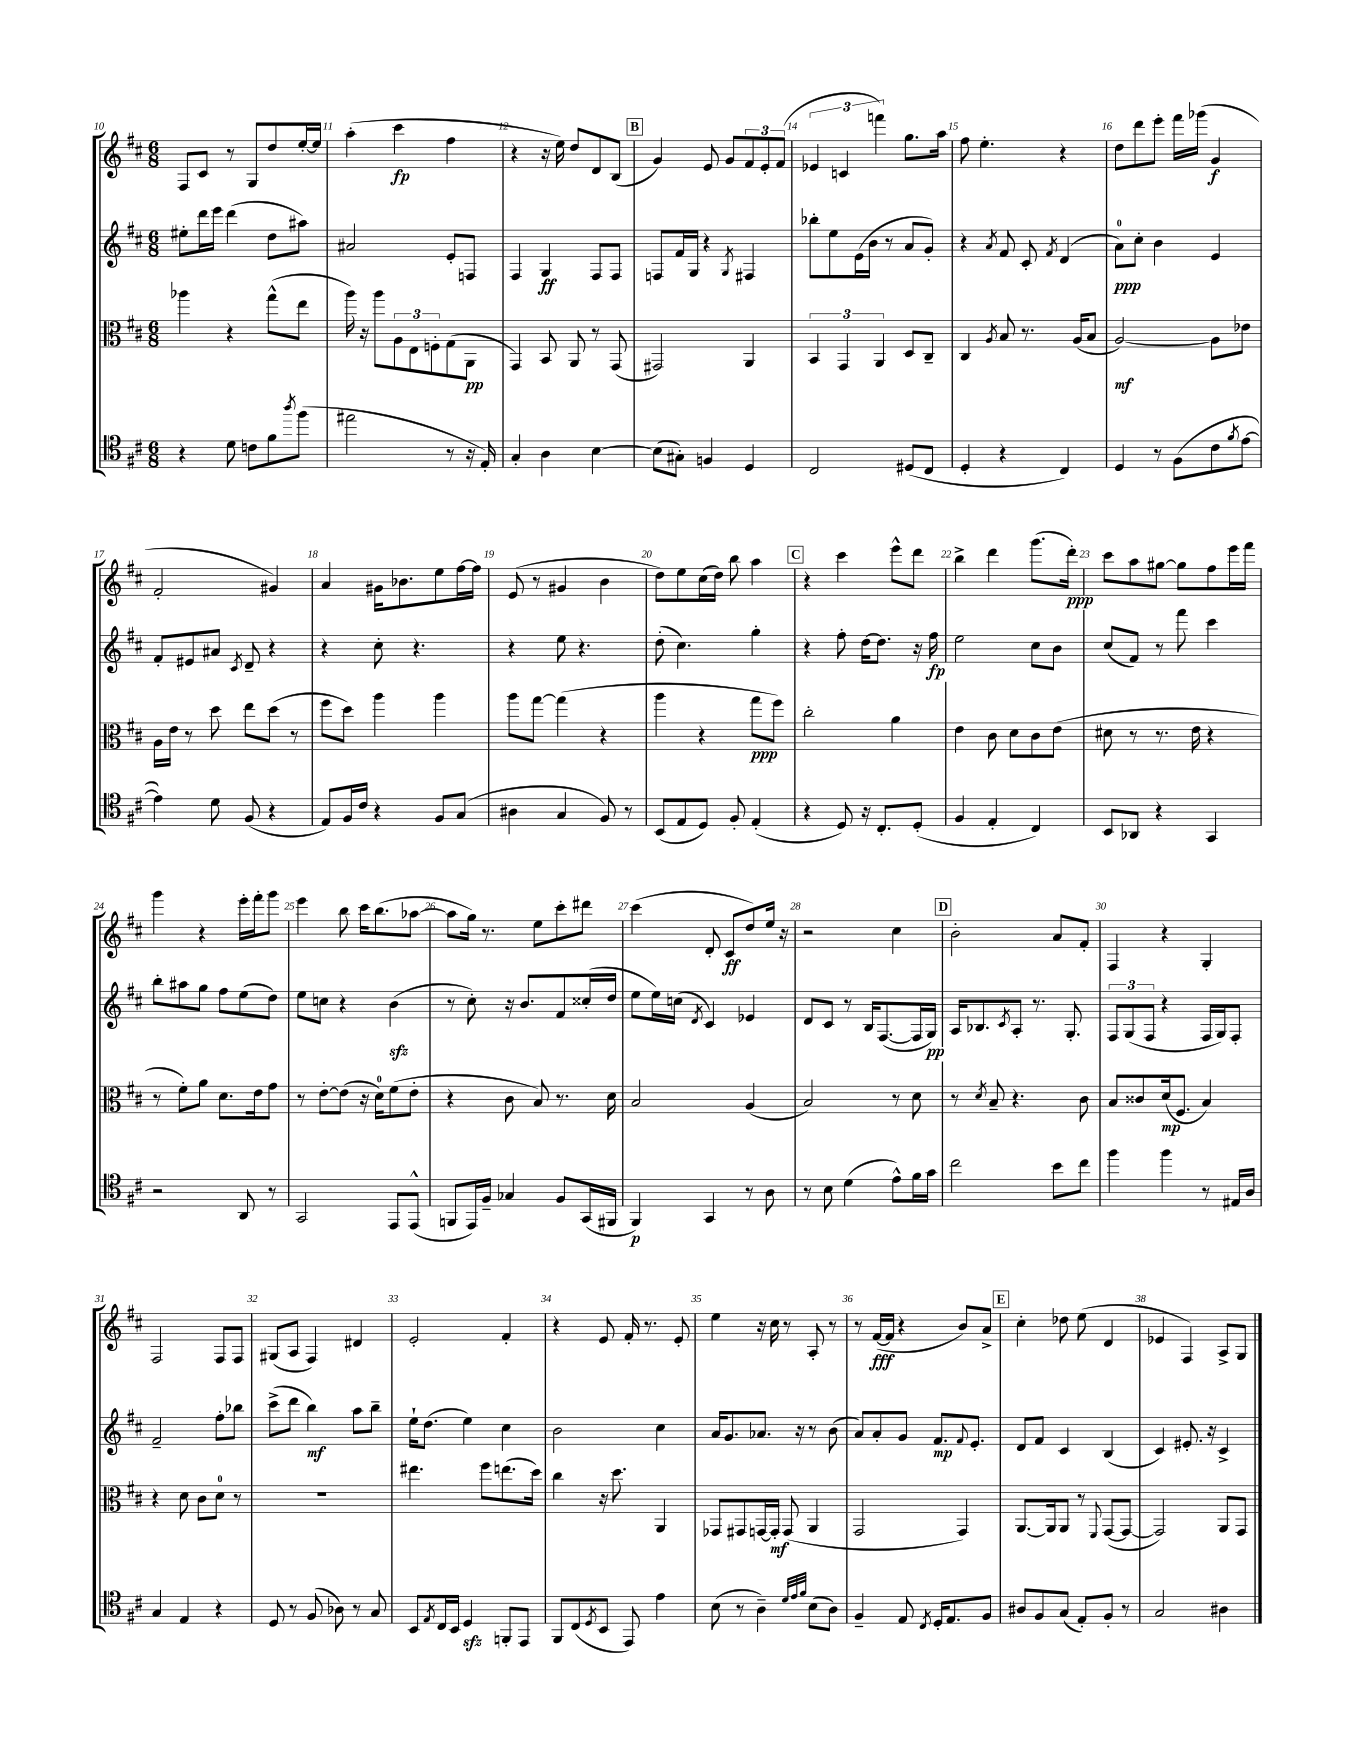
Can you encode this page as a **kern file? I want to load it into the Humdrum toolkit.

**kern	**kern	**kern	**kern
*staff4	*staff3	*staff2	*staff1
*clefC4	*clefC3	*clefG2	*clefG2
*k[f#c#]	*k[f#c#]	*k[f#c#]	*k[f#c#]
*M6/8	*M6/8	*M6/8	*M6/8
4r	4aa-	8ee#'	8F#
.	.	16ddd	8c#
.	.	16eee	.
8d	4r	(4ddd	8r
8c	.	.	8G
8f#	(8gg^^	8dd	8dd
8qaa	.	.	.
(8ff#	8ee	8aa#)	[16ee'
.	.	.	16ee]
=	=	=	=
2ee#	16aa)	2a#	(4aa'
.	16r	.	.
.	8aa	.	.
.	12A	.	4ccc#
.	12E	.	.
.	12F'	.	.
8r	(8G	8e'	4ff#
16r	8AA	8F	.
16E')	.	.	.
=	=	=	=
4G'	4GG)	4F#	4r
4A	8BB	4G	16r
.	.	.	16ee)
.	8AA	.	8dd
[4B	8r	8F#	8d
.	(8GG	8F#	(8B
=	=	=	=
(8B]	2GG#)	8F	4g)
8G#')	.	16f#	.
.	.	16G	.
4F	.	4r	8e
.	.	.	8g
.	.	8qG	.
4D	4AA	4F#	12f#
.	.	.	12e'
.	.	.	(12f#
=	=	=	=
2C#	6BB	8bb-'	6e-
.	.	8ee	.
.	6GG	.	6c
.	.	(16e	.
.	.	16b	.
.	6AA	.	6fff)
.	.	8r	.
(8D#	8D	8a	8.gg
8C#	8C#~	8g')	.
.	.	.	16aa
=	=	=	=
4D'	4C#	4r	8ff#
.	.	.	4.ee'
.	8qA	8qa	.
4r	8B	8f#	.
.	8.r	8c#'	.
.	.	8qf#	.
4C#)	.	(4d	4r
.	(16A	.	.
.	8B	.	.
=	=	=	=
4D	[2A)	8a)	8dd
.	.	8cc#'	8ddd
8r	.	4b	8eee'
(8F#	.	.	16fff#
.	.	.	(16ggg-
8c#	8A]	4e	4g
8qf#	.	.	.
[8e	8e-	.	.
=	=	=	=
4e])	16A	8f#'	2f#'
.	16e	.	.
.	8r	8e#	.
8d	8dd	8a#	.
.	.	8qc#	.
(8F#	8ee	8d~	.
4r	(8dd	4r	4g#)
.	8r	.	.
=	=	=	=
8E)	8ff#	4r	4a
16F#	8dd)	.	.
16c#	.	.	.
4r	4aa	8cc#'	16g#
.	.	.	8.b-
.	.	4.r	.
8F#	4aa	.	8ee
(8G	.	.	[16ff#
.	.	.	16ff#]
=	=	=	=
4A#	8aa	4r	(8e
.	[8gg	.	8r
4G	(4gg]	8ee	4g#
.	.	4.r	.
8F#)	4r	.	4b
8r	.	.	.
=	=	=	=
(8BB	4aa	(8dd'	8dd)
8E	.	4.cc#)	8ee
8D)	4r	.	(16cc#
.	.	.	16dd)
8F#'	.	.	8bb
(4E'	8gg	4gg'	4aa
.	8ff#)	.	.
=	=	=	=
4r	2cc#'	4r	4r
8D)	.	8ff#'	4ccc#
16r	.	[16dd	.
8.C#'	.	8.dd]	.
.	4a	.	8eee^^
(8D'	.	16r	8ddd
.	.	16ff#	.
=	=	=	=
4F#	4e	2ee	4bb^
4E'	8c#	.	4ddd
.	8d	.	.
4C#)	8c#	8cc#	(8.ggg
.	(8e	8b	.
.	.	.	16ddd')
=	=	=	=
8BB	8d#	(8cc#	8ccc#
8AA-	8r	8f#)	8aa
4r	8.r	8r	[8gg#
.	.	8fff#	8gg#]
.	16e	.	.
4GG	4r	4ccc#	8ff#
.	.	.	16eee
.	.	.	16fff#
=	=	=	=
2r	8r	8bb'	4ggg
.	8f#')	8aa#	.
.	8a	8gg	4r
.	8.d	8ff#	.
8AA	.	(8ee	16eee'
.	16e	.	16fff#'
8r	8g	8dd)	8ggg
=	=	=	=
2GG	8r	8ee	4eee
.	[8e'	8cc	.
.	(8e]	4r	8bb
.	16r	.	16ccc#
.	16d)	.	(8.bb
8EE	(8f#	(4b	.
(8EE^^	8e'	.	[8aa-
=	=	=	=
8FF	4r	8r	8aa-]
16EE)	.	8cc#')	16gg)
16F#~	.	.	8.r
4G-	8c#	16r	.
.	.	8.b	.
.	8B)	.	8ee
8F#	8.r	8f#	8ccc#'
(16GG	.	(16cc##'	8ddd#
16FF#	16d	16dd	.
=	=	=	=
4FF#)	2B	8ee	(4ccc#
.	.	16ee)	.
.	.	(16cc	.
.	.	8qd	.
4GG	.	4c#)	8d'
.	.	.	8c#
8r	(4A	4e-	8dd)
8A	.	.	16ee
.	.	.	16r
=	=	=	=
8r	2B)	8d	2r
8B	.	8c#	.
(4d	.	8r	.
.	.	16B	.
.	.	([8.F#	.
8e^^)	8r	.	4cc#
16f#	8d	16F#]	.
16g	.	16G)	.
=	=	=	=
2cc#	8r	16A	2b'
.	.	8.B-	.
.	8qd	.	.
.	8B~	.	.
.	.	8qc#	.
.	4.r	8A'	.
.	.	8.r	.
8b	.	.	8a
.	.	8.G'	.
8cc#	8c#	.	8f#'
=	=	=	=
4ff#	8B	12F#	4F#
.	.	(12G	.
.	8c##	.	.
.	.	12F#	.
4ff#	(16d	4r	4r
.	8.F#	.	.
8r	4B)	16F#	4G'
.	.	16G)	.
16E#	.	8F#'	.
16A	.	.	.
=	=	=	=
4G	4r	2f#~	2F#
4E	8d	.	.
.	8c#	.	.
4r	8d	8ff#'	8F#
.	8r	8bb-	8F#
=	=	=	=
8D	2.r	(8ccc#^	(8G#
8r	.	8ddd	8A
(8F#	.	4bb)	4F#)
8A-)	.	.	.
8r	.	8aa	4d#
8G	.	8bb~	.
=	=	=	=
8BB	4.ee#	16ee`	2e'
.	.	(8.dd	.
8qE	.	.	.
16C#	.	.	.
16BB	.	.	.
4D	.	4ee)	.
.	8ff#	.	.
8FF'	(8.ee	4cc#	4f#'
8EE	.	.	.
.	16dd)	.	.
=	=	=	=
8FF#	4cc#	2b	4r
(8C#	.	.	.
8qD	.	.	.
8BB	16r	.	8e
.	8.dd	.	.
8EE)	.	.	16f#'
.	.	.	8.r
4e	4AA	4cc#	.
.	.	.	8e'
=	=	=	=
(8B	8GG-	16a	4ee
.	.	8.g	.
8r	8GG#	.	.
4A~)	[16GG	8.a-	16r
.	16GG']	.	16cc#
.	(8GG	.	8r
.	.	16r	.
32qqd	.	.	.
32qqe	.	.	.
32qqf#	.	.	.
(8B	4AA	8r	8A'
8A)	.	(8b	8r
=	=	=	=
4F#~	2GG	8a)	8r
.	.	8a'	([16f#
.	.	.	16f#]
8E	.	8g	4r
8qC#	.	.	.
16D'	.	8.f#	.
8.E	.	.	.
.	4GG)	.	8b)
.	.	8qqf#	.
.	.	8.e'	.
8F#	.	.	8a^
=	=	=	=
8A#	[8.AA	8d	4cc#'
8F#	.	8f#	.
.	16AA]	.	.
(8G	8AA	4c#	8dd-
8E')	8r	.	(8ee
.	8qqFF#	.	.
8F#'	([8GG	(4B	4d
8r	8GG_	.	.
=	=	=	=
2G	2GG])	4c#)	4e-
.	.	8.e#'	4F#)
.	.	16r	.
4A#	8AA	4c#^	8A^
.	8GG	.	8G
==	==	==	==
*-	*-	*-	*-
